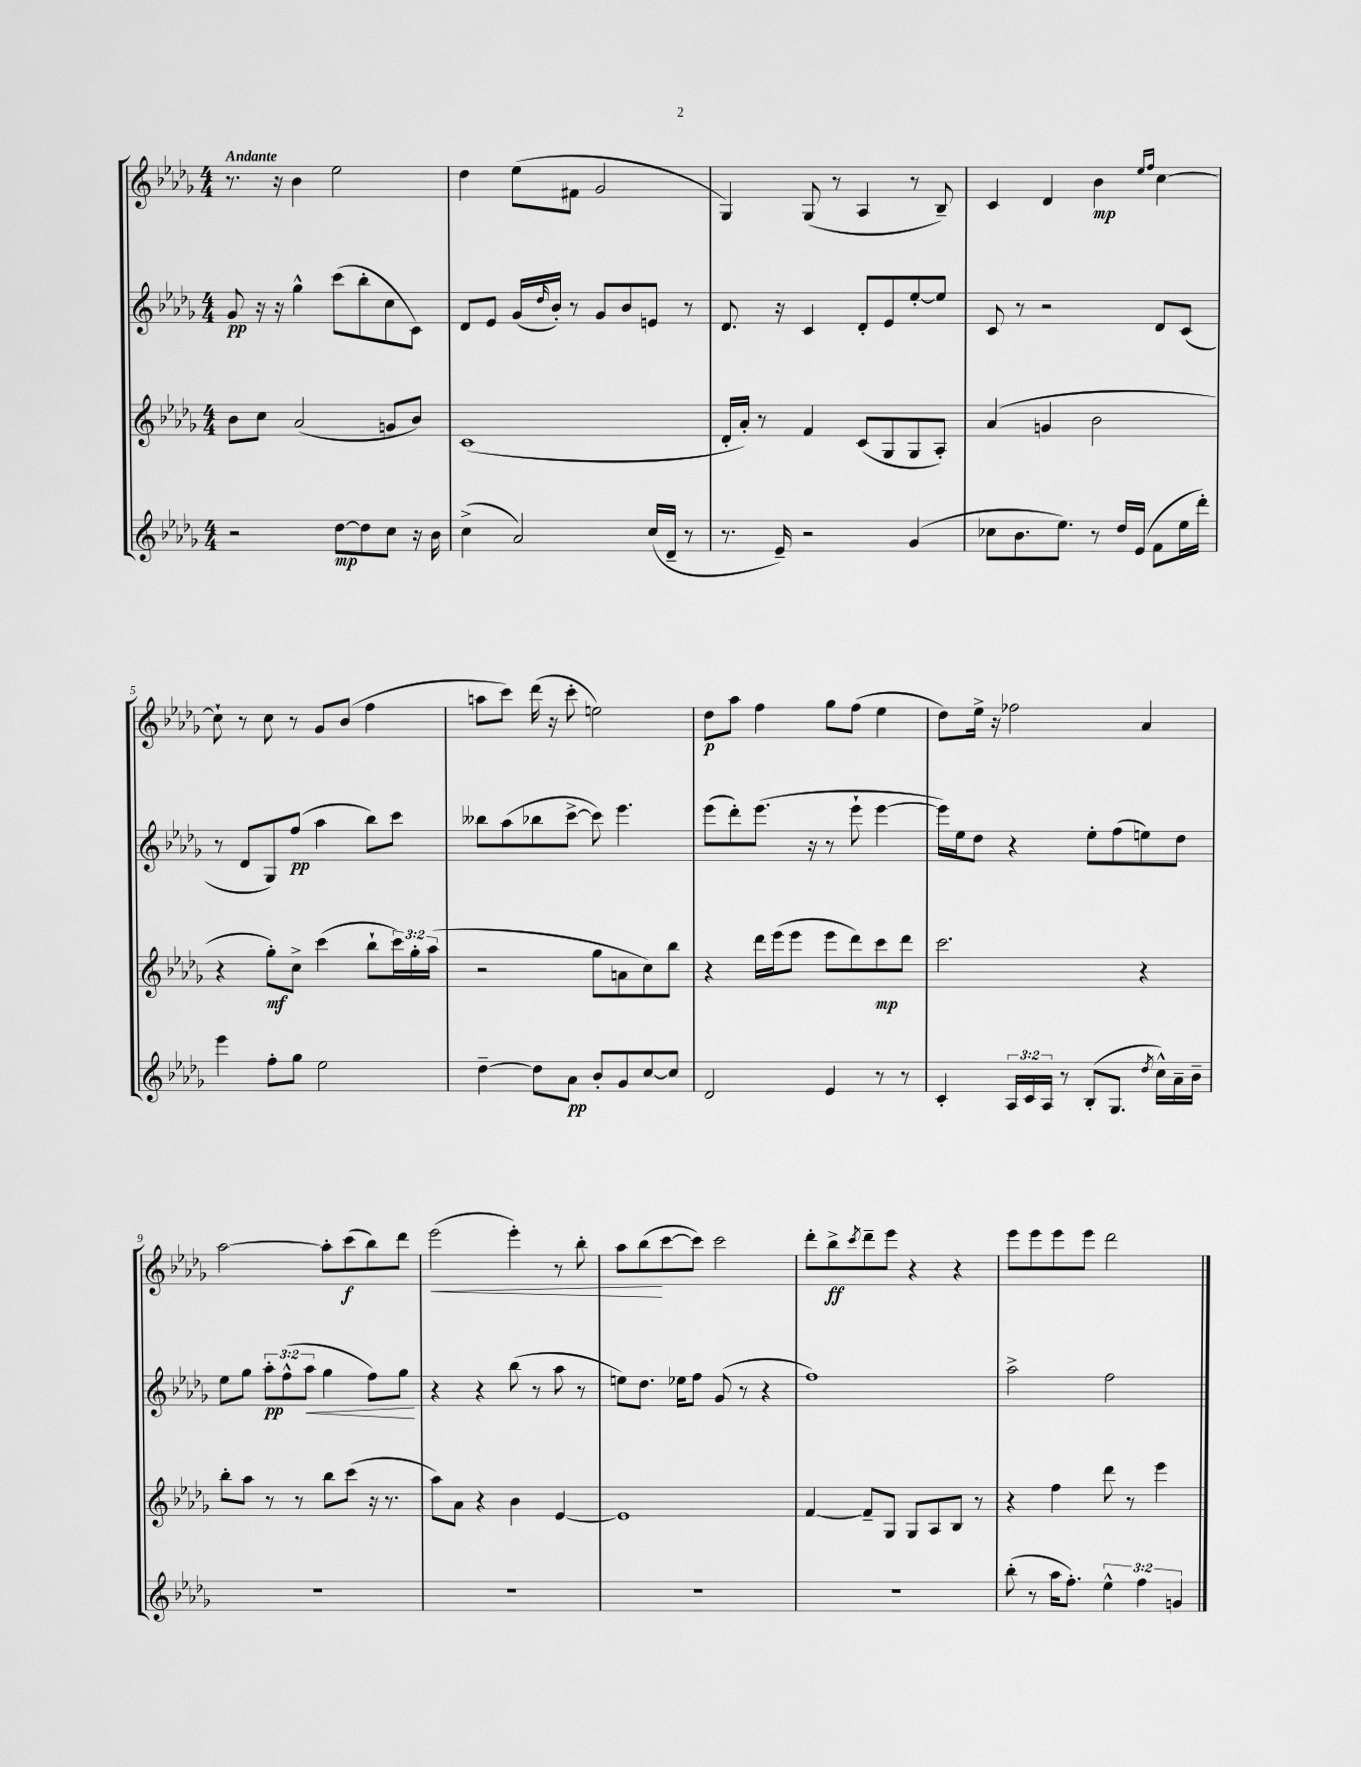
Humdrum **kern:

**kern	**kern	**kern	**kern
*staff4	*staff3	*staff2	*staff1
*clefG2	*clefG2	*clefG2	*clefG2
*k[b-e-a-d-g-]	*k[b-e-a-d-g-]	*k[b-e-a-d-g-]	*k[b-e-a-d-g-]
*M4/4	*M4/4	*M4/4	*M4/4
2r	8b-	8g-	8.r
.	8cc	16r	.
.	.	16r	16r
.	(2a-	4gg-^^	4b-
[8dd-	.	(8ccc	2ee-
8dd-]	.	8bb-'	.
8cc	8g	8cc	.
16r	8b-)	8c)	.
16b-	.	.	.
=	=	=	=
(4cc^	(1c	8d-	4dd-
.	.	8e-	.
2a-)	.	(16g-	(8ee-
.	.	16qqdd-	.
.	.	16b-')	.
.	.	8r	8f#
.	.	8g-	2g-
.	.	8b-	.
(16cc	.	8e	.
16d-~	.	.	.
8r	.	8r	.
=	=	=	=
8.r	16d-'	8.d-	4G-)
.	16a-')	.	.
.	8r	.	.
16e-~)	.	16r	.
2r	4f	4c	(8G-
.	.	.	8r
.	(8c	8d-'	4A-
.	8G-	8e-	.
(4g-	8G-	[8ee-'	8r
.	8A-')	8ee-]	8B-~)
=	=	=	=
8cc-	(4a-	8c	4c
8.b-	.	8r	.
.	4g	2r	4d-
8.ee-)	.	.	.
8r	2b-	.	4b-
16dd-	.	.	.
(16e-	.	.	.
.	.	.	16qqee-
.	.	.	16qqff
8f	.	8d-	[4cc
16ee-	.	(8c	.
16ddd-')	.	.	.
=	=	=	=
4eee-	4r	8r	8cc`]
.	.	8d-	8r
8ff'	8gg-')	8G-)	8cc
8gg-	8cc^	(8ff	8r
2ee-	(4ccc	4aa-	8g-
.	.	.	(8b-
.	8bb-`	8bb-)	4ff
.	24ccc)	8ccc	.
.	24gg-'	.	.
.	(24aa-	.	.
=	=	=	=
[4dd-~	2r	8bb--	8aa
.	.	(8aa-	8ccc)
8dd-]	.	8bb-	(16ddd-
.	.	.	16r
8a-	.	[8ccc^	8ccc'
8b-'	8gg-	8ccc])	2ee)
8g-	8a	4.eee-	.
[8cc	8cc)	.	.
8cc]	8bb-	.	.
=	=	=	=
2d-	4r	(8eee-	8dd-
.	.	8ddd-')	8aa-
.	16ddd-	(8.eee-	4ff
.	(16eee-	.	.
.	8eee-	.	.
.	.	16r	.
4e-	8eee-	8r	8gg-
.	8ddd-)	8eee-`	(8ff
8r	8ccc	[4eee-	4ee-
8r	8ddd-	.	.
=	=	=	=
4c'	2.ccc	16eee-])	8dd-)
.	.	16ee-	.
.	.	8dd-	16ee-^
.	.	.	16r
24A-	.	4r	2ff-
24c	.	.	.
24A-	.	.	.
8r	.	.	.
(8B-'	.	8ee-'	.
8.G-	.	(8ff	.
.	4r	8ee)	4a-
8qdd-	.	.	.
16cc^^)	.	.	.
16a-~	.	8dd-	.
16b-~	.	.	.
=	=	=	=
1r	8bb-'	8ee-	[2aa-
.	8aa-	8gg-	.
.	8r	12aa-'	.
.	.	(12ff^^	.
.	8r	.	.
.	.	12aa-	.
.	8bb-	4gg-	8aa-']
.	(8ccc	.	(8ccc
.	16r	8ff)	8bb-)
.	8.r	.	.
.	.	8gg-	8ddd-
=	=	=	=
1r	8aa-)	4r	(2eee-
.	8a-	.	.
.	4r	4r	.
.	4b-	(8bb-	4eee-')
.	.	8r	.
.	[4e-	8aa-	8r
.	.	8r	8bb-'
=	=	=	=
1r	1e-]	8ee)	8aa-
.	.	8.dd-	(8bb-
.	.	.	[8ccc
.	.	16ee-	.
.	.	8ff	8ccc])
.	.	(8g-	2ccc
.	.	8r	.
.	.	4r	.
=	=	=	=
1r	[4f	1ff)	8ddd-'
.	.	.	8bb-^
.	.	.	8qccc
.	8f~]	.	8ddd-~
.	8G-	.	8eee-
.	8G-	.	4r
.	8A-	.	.
.	8B-	.	4r
.	8r	.	.
=	=	=	=
(8bb-'	4r	2aa-^	8eee-
8r	.	.	8eee-
16aa-	4ff	.	8eee-
8.ff')	.	.	.
.	.	.	8eee-
6ee-^^	8ddd-	2ff	2ddd-
.	8r	.	.
6ff	.	.	.
.	4eee-	.	.
6g	.	.	.
==	==	==	==
*-	*-	*-	*-
